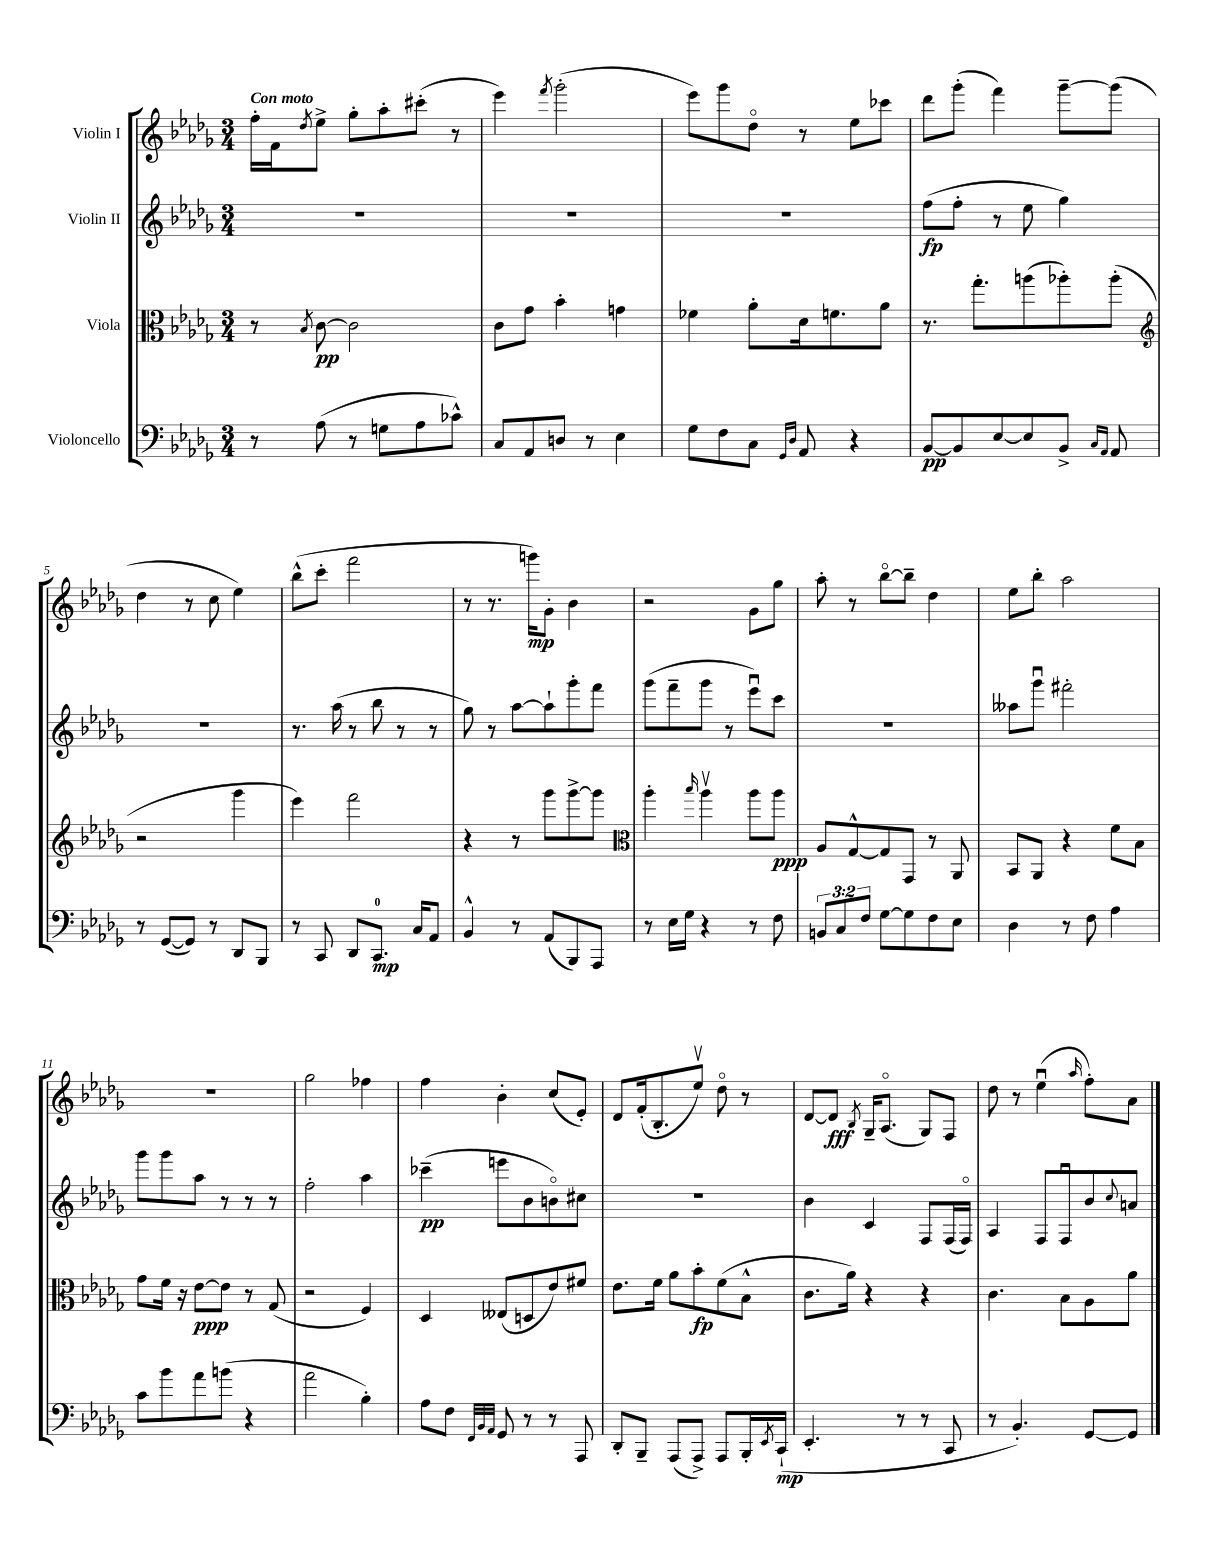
<<
\new StaffGroup <<
\new Staff = "s0" \with { instrumentName = "Violin I" } {
    \clef treble \key des \major \numericTimeSignature \time 3/4 \tempo "Con moto"
    f''16-. f'16 \acciaccatura { des''8 } ees''8-> ges''8-. aes''8-. cis'''8-.( r8 |
    ees'''4) \acciaccatura { f'''8 } ges'''2-.( |
    ees'''8) ges'''8 des''8\flageolet r8 ees''8 ces'''8 |
    des'''8 ges'''8-.( f'''4) ges'''8~-- ges'''8( |
    des''4 r8 c''8 ees''4) |
    bes''8-^( c'''8-. f'''2 |
    r8 r8. g'''16\mp) ges'8-. bes'4 |
    r2 ges'8 ges''8 |
    aes''8-. r8 bes''8~\flageolet bes''8-- des''4 |
    ees''8 bes''8-. aes''2 |
    R2. |
    ges''2 fes''4 |
    f''4 bes'4-. c''8( ees'8-.) |
    des'8 f'16-.( bes8.-. ees''8\upbow) des''8\flageolet r8 |
    des'8~ des'8\fff \acciaccatura { bes8 } ges16-- aes8.\flageolet( ges8) f8 |
    des''8 r8 ees''4\downbow( \grace { aes''16 } f''8-.) aes'8 \bar "|." |
}
\new Staff = "s1" \with { instrumentName = "Violin II" } {
    \clef treble \key des \major \numericTimeSignature \time 3/4
    R2. |
    R2. |
    R2. |
    f''8\fp( f''8-. r8 ees''8 ges''4) |
    R2. |
    r8. aes''16( r8 bes''8 r8 r8 |
    ges''8) r8 aes''8~ aes''8-! ges'''8-. f'''8 |
    ges'''8( f'''8-- ges'''8 r8 ees'''8\downbow) c'''8 |
    R2. |
    aeses''8 ges'''8\downbow fis'''2-. |
    ges'''8 ges'''8 aes''8 r8 r8 r8 |
    f''2-. aes''4 |
    ces'''4--\pp( e'''8 bes'8 b'8\flageolet) cis''8 |
    R2. |
    bes'4 c'4 f8 f16( f16\flageolet) |
    aes4 f8 f8\downbow bes'8 \appoggiatura { c''8 } a'8 \bar "|." |
}
\new Staff = "s2" \with { instrumentName = "Viola" } {
    \clef alto \key des \major \numericTimeSignature \time 3/4
    r8 \acciaccatura { bes8 } c'8~\pp c'2 |
    c'8 ges'8 bes'4-. g'4 |
    fes'4 aes'8-. des'16 f'8. aes'8 |
    r8. ges''8.-. a''8( aes''8-.) aes''8-.( |
    \clef treble r2 ges'''4 |
    ees'''4) f'''2 |
    r4 r8 ges'''8 ges'''8~-> ges'''8 |
    \clef alto aes''4-. \grace { bes''16 } aes''4\upbow aes''8 aes''8\ppp |
    aes8 ges8~-^ ges8 ges,8 r8 aes,8 |
    bes,8 aes,8 r4 f'8 bes8 |
    ges'8 f'16 r16 ees'8~\ppp ees'8 r8 ges8( |
    r2 f4) |
    des4 eeses8( d8 ees'8) fis'8 |
    ees'8. f'16 aes'8 bes'8-.\fp f'8( bes8-^ |
    c'8. aes'16) r4 r4 |
    c'4. bes8 aes8 aes'8 \bar "|." |
}
\new Staff = "s3" \with { instrumentName = "Violoncello" } {
    \clef bass \key des \major \numericTimeSignature \time 3/4 \override Staff.TupletNumber.text = #tuplet-number::calc-fraction-text
    r8 aes8( r8 g8 aes8 ces'8-^) |
    c8 aes,8 d8 r8 ees4 |
    ges8 f8 c8 \grace { ges,16 des16 } aes,8 r4 |
    bes,8~\pp bes,8 ees8~ ees8 bes,8-> \grace { c16 aes,16 } aes,8 |
    r8 ges,8~( ges,8) r8 des,8 bes,,8 |
    r8 c,8 des,8 c,8.-0\mp c16 aes,8 |
    bes,4-^ r8 aes,8( bes,,8) aes,,8 |
    r8 ees16 ges16 r4 r8 f8 |
    \tuplet 3/2 { b,8 c8 f8 } ges8~ ges8 f8 ees8 |
    des4 r8 f8 aes4 |
    c'8 bes'8 aes'8 b'8( r4 |
    aes'2 bes4-.) |
    aes8 f8 \grace { f,32 bes,32 aes,32 } ges,8 r8 r8 aes,,8 |
    des,8-. bes,,8-- aes,,8( aes,,8->) aes,,8 bes,,16-. \acciaccatura { ees,8 } c,16-!\mp( |
    ees,4.-. r8 r8 c,8 |
    r8 bes,4.-.) ges,8~ ges,8 \bar "|." |
}
>>
>>
